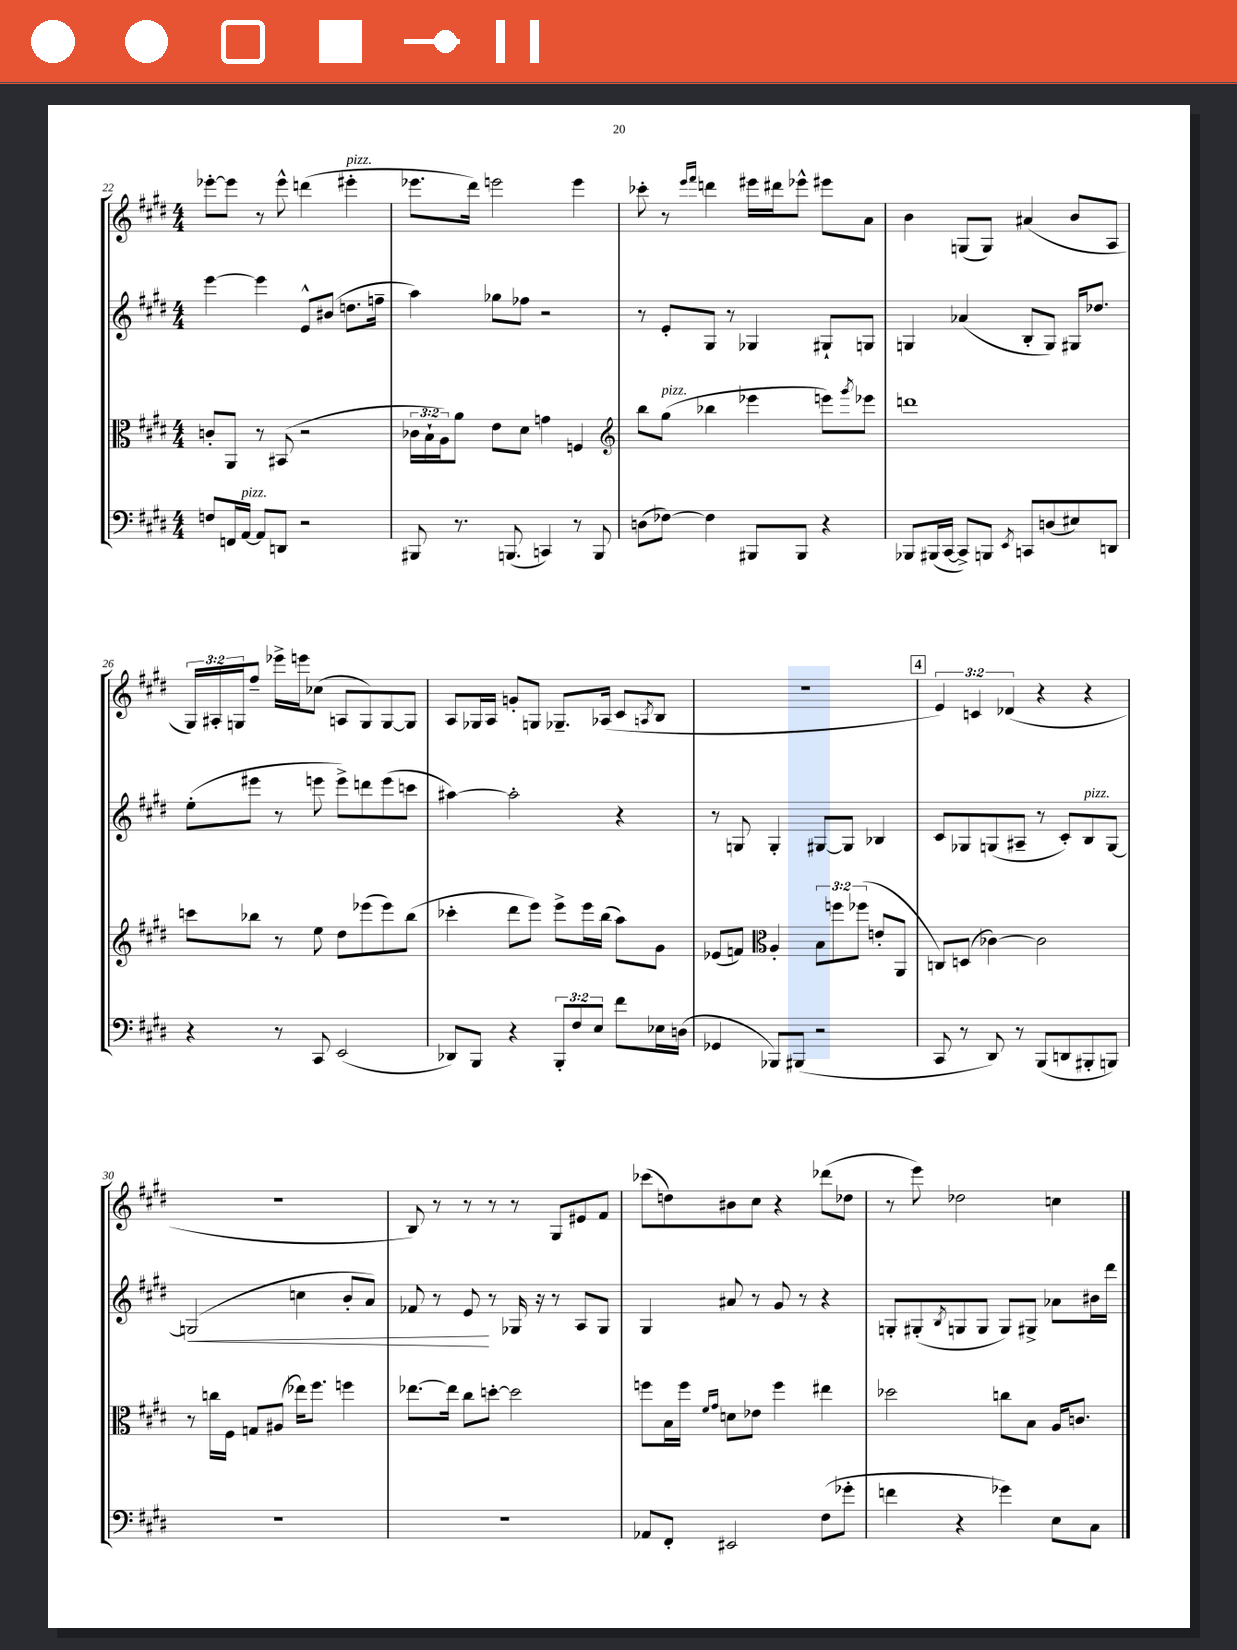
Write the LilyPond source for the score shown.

<<
\new StaffGroup <<
\new Staff = "s0" {
    \clef treble \key e \major \numericTimeSignature \time 4/4 \override Staff.TupletNumber.text = #tuplet-number::calc-fraction-text
    ees'''8~-. ees'''8 r8 ees'''8-^ d'''4( eis'''4-.^\markup { \italic "pizz." } |
    ees'''8. dis'''16) e'''2 e'''4 |
    ces'''8-. r8 \grace { e'''16 fis'''16 } d'''4 eis'''16 dis'''16 ees'''8-^ eis'''8 a'8 |
    b'4 g8( g8) ais'4( b'8 a8 |
    \tuplet 3/2 { gis16) ais16-. g16 } fis''8-- ees'''16-> e'''16 ces''8( a8 g8) g8~ g8 |
    a8 ges16 a16 g'8-. g8 ges8.-- aes16( cis'8 \acciaccatura { a8 } b8 |
    R1 |
    \mark \markup { \box "4" } \tuplet 3/2 { e'4) c'4 des'4( } r4 r4 |
    R1 |
    b8) r8 r8 r8 r8 gis8 eis'8 fis'8 |
    ces'''8( d''8) bis'8 cis''8 r4 des'''8( des''8 |
    r8 e'''8) des''2 c''4 \bar "|." |
}
\new Staff = "s1" {
    \clef treble \key e \major \numericTimeSignature \time 4/4
    e'''4~ e'''4 e'8-^ bis'8( d''8. f''16-- |
    a''4) ges''8 fes''8 r2 |
    r8 e'8-. gis8 r8 ges4 gis8-! g8 |
    g4 aes'4( b8-. g8) gis16 des''8. |
    e''8-.( eis'''8 r8 e'''8 e'''8->) d'''8 e'''8( c'''8 |
    ais''4~) ais''2-. r4 |
    r8 g8 g4-. gis8~ gis8 bes4 |
    \mark \markup { \box "4" } cis'8 ges8 g8( ais8-- r8 cis'8-.) b8^\markup { \italic "pizz." } g8~ |
    g2\<( c''4 b'8-. a'8) |
    fes'8 r8 e'8\! r8 ges16 r16 r8 a8 ges8 |
    gis4 ais'8 r8 gis'8 r8 r4 |
    g8-. gis8-.( \acciaccatura { b8 } g8 g8 g8) gis8-> aes'8 bis'16 dis'''16 \bar "|." |
}
\new Staff = "s2" {
    \clef alto \key e \major \numericTimeSignature \time 4/4 \override Staff.TupletNumber.text = #tuplet-number::calc-fraction-text
    c'8-. a,8 r8 bis,8( r2 |
    \tuplet 3/2 { ces'16 b16-! a16) } a'8 e'8 dis'8 g'4 f4 |
    \clef treble b''8 gis''8^\markup { \italic "pizz." }( bes''4 ees'''4 e'''8) \acciaccatura { gis'''8 } ees'''8 |
    d'''1 |
    c'''8 bes''8 r8 e''8 dis''8 ees'''8( ees'''8) bes''8( |
    ces'''4-. dis'''8 e'''8) e'''8-> e'''16 b''16( a''8) gis'8 |
    ees'8( f'8) \clef alto a4-. \tuplet 3/2 { b8 f''8 fes''8( } e'8-. a,8 |
    \mark \markup { \box "4" } c8) d8( ces'4~) ces'2 |
    r8 c''16 fis16 g8 ais8( ees''16) fis''8. f''4 |
    ees''8.~ ees''16 cis''8 d''8~-. d''2 |
    f''8 b16 f''16 \grace { fis'16 gis'16 } d'8 ees'8 f''4 eis''4 |
    des''2 c''8 b8 a16 c'8. \bar "|." |
}
\new Staff = "s3" {
    \clef bass \key e \major \numericTimeSignature \time 4/4 \override Staff.TupletNumber.text = #tuplet-number::calc-fraction-text
    f8 f,16 a,16~^\markup { \italic "pizz." } a,8 d,8 r2 |
    bis,,8 r8. b,,8.( c,4) r8 b,,8 |
    d8( fes8~) fes4 bis,,8 bis,,8 r4 |
    bes,,8 bis,,16( cis,16~ cis,8->) b,,8 \acciaccatura { e,8 } c,8 d8( eis8) d,8 |
    r4 r8 cis,8 e,2( |
    des,8) b,,8 r4 \tuplet 3/2 { b,,8-. fis8 e8 } fis'8 ees16 d16( |
    ges,4 bes,,8) bis,,8( r2 |
    \mark \markup { \box "4" } cis,8 r8 dis,8) r8 b,,8( d,8 bis,,8-. b,,8) |
    r1 |
    R1 |
    aes,8 fis,8-. eis,2 fis8( ges'8-. |
    f'4 r4 ges'4) e8 cis8 \bar "|." |
}
>>
>>
\layout { \context { \Score currentBarNumber = #22 } }
